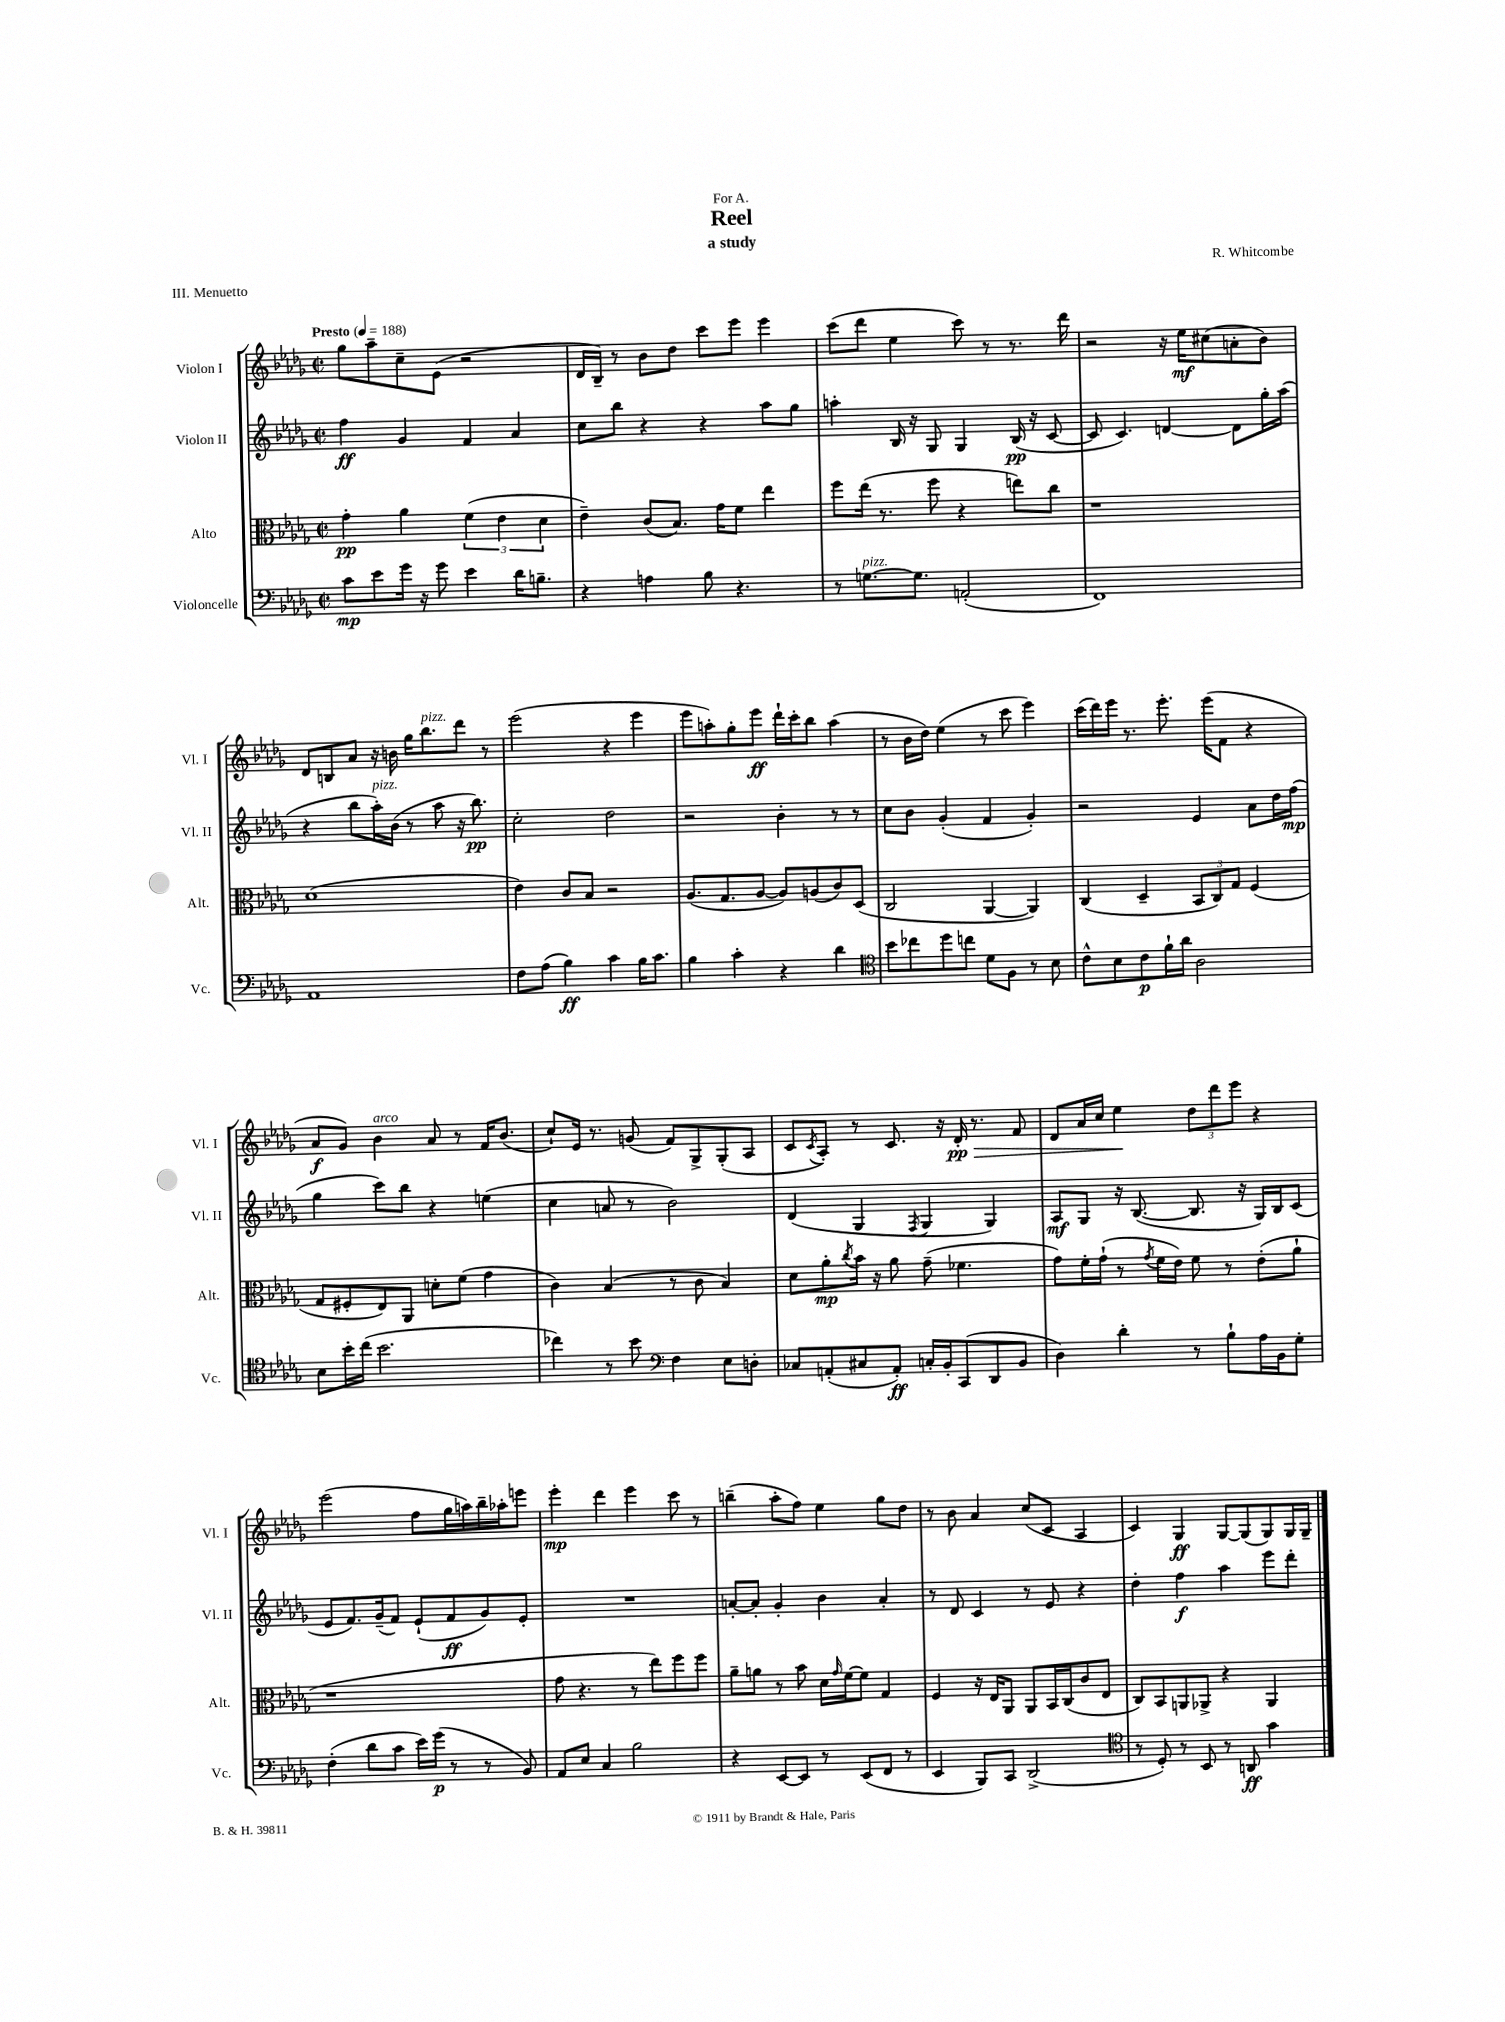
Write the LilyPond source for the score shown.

\header { title = "Reel" composer = "R. Whitcombe" subtitle = "a study" dedication = "For A." piece = "III. Menuetto" }
<<
\new StaffGroup <<
\new Staff = "s0" \with { instrumentName = "Violon I" shortInstrumentName = "Vl. I" } {
    \clef treble \key des \major \defaultTimeSignature \time 2/2 \tempo "Presto" 4 = 188
    ges''8 aes''8-- c''8-- ees'8( r2 |
    des'16 bes16--) r8 bes'8 des''8 c'''8 ees'''8 ees'''4 |
    c'''8( des'''8 ees''4 c'''8) r8 r8. des'''16 |
    r2 r16 ees''16\mf cis''8( a'8-. bes'8) |
    des'8 b8 aes'8 r16 b'16 ges''16 bes''8.^\markup { \italic "pizz." } des'''8 r8 |
    ees'''2( r4 ees'''4 |
    ees'''8 a''8-.) ges''8-. ees'''8\ff des'''16-! c'''16-. bes''8 a''4( |
    r8 bes'16 des''16) ees''4( r8 c'''8 ees'''4) |
    c'''16( des'''16) ees'''16 r8. ees'''8.-. ees'''16( f'8 r4 |
    aes'8\f ges'8) bes'4^\markup { \italic "arco" } aes'8 r8 f'16 bes'8.( |
    c''8-!) ees'16 r8. g'8( f'8) ges8-> ges8-.( aes8 |
    c'8 \acciaccatura { c'8 } aes8-.) r8 c'8. r16 des'16-.\pp\> r8. f'8 |
    des'8 aes'16 c''16 ees''4\! \tuplet 3/2 { des''8 des'''8 ees'''8 } r4 |
    ees'''2( f''8 ges''16 a''16) bes''16-- aes''16-. e'''8 |
    ees'''4-.\mp des'''4 ees'''4 c'''8 r8 |
    b''4--( aes''8-. f''8) ees''4 ges''8 des''8 |
    r8 bes'8 aes'4 c''8( c'8 aes4 |
    c'4) ges4\ff ges8~ ges8( ges8) ges16 ges16-- \bar "|." |
}
\new Staff = "s1" \with { instrumentName = "Violon II" shortInstrumentName = "Vl. II" } {
    \clef treble \key des \major \defaultTimeSignature \time 2/2
    f''4\ff ges'4 f'4 aes'4 |
    c''8 bes''8 r4 r4 aes''8 ges''8 |
    a''4-. bes16 r16 ges8 ges4 bes16\pp( r16 c'8~ |
    c'8 c'4.) d'4~ d'8 ges''16-. aes''16( |
    r4 bes''8 aes''16-.^\markup { \italic "pizz." }) bes'16( r8 aes''8 r16 bes''8.\pp) |
    c''2-. des''2 |
    r2 bes'4-. r8 r8 |
    c''8 bes'8 ges'4-.( f'4 ges'4-.) |
    r2 ees'4 aes'8 des''16 f''16\mp( |
    ges''4 c'''8) bes''8 r4 e''4( |
    c''4 a'8 r8 bes'2) |
    des'4( ges4 \acciaccatura { f8 } ges4 ges4) |
    aes8\mf ges8 r16 bes8.~( bes8. r16 ges16) bes16 c'8( |
    ees'8 f'8.) ges'16--( f'8) ees'8-!( f'8\ff ges'8) ees'8-. |
    R1 |
    a'8~-. a'8-. ges'4-. bes'4 a'4-. |
    r8 des'8 c'4 r8 ees'8 r4 |
    des''4-. f''4\f aes''4 ees'''8 des'''8-. \bar "|." |
}
\new Staff = "s2" \with { instrumentName = "Alto" shortInstrumentName = "Alt." } {
    \clef alto \key des \major \defaultTimeSignature \time 2/2
    ges'4-.\pp aes'4 \tuplet 3/2 { f'4( ees'4 des'4 } |
    ees'4--) c'8( bes8.) ges'16 f'8 ees''4 |
    f''8 ees''16( r8. f''8 r4 e''8) c''8 |
    r1 |
    des'1( |
    ees'4) c'8 bes8 r2 |
    aes8.( ges8. aes8~ aes8) a8( c'8) des8( |
    c2 aes,4~ aes,4) |
    c4( des4-- \tuplet 3/2 { bes,8 c8) ges8 } f4( |
    ges8 fis8-. ees8) aes,8 d'8-. f'8( ges'4 |
    c'4) bes4( r8 c'8 bes4) |
    des'8 aes'8-.\mp \acciaccatura { c''8 } bes'16 r16 aes'8 ges'8--( fes'4. |
    ges'8) f'16-. ges'16-!( r8 \acciaccatura { ges'8 } f'16 ees'16) f'8 r8 ees'8-.( aes'8-! |
    r1 |
    ges'8 r4. r8 ees''8) f''8 f''8 |
    aes'8-- a'8 r8 bes'8 des'16 \grace { ges'16 } f'16~ f'8 ges4 |
    f4 r16 ees16 aes,8 aes,8 bes,16 c16( c'8 ees8 |
    c8) bes,8 a,8 aes,8-> r4 aes,4 \bar "|." |
}
\new Staff = "s3" \with { instrumentName = "Violoncelle" shortInstrumentName = "Vc." } {
    \clef bass \key des \major \defaultTimeSignature \time 2/2
    c'8\mp ees'8 ges'16 r16 ges'8 ees'4 des'16 b8.-- |
    r4 a4 bes8 r4. |
    r8 g8.~^\markup { \italic "pizz." } g8. a,2-.( |
    f,1) |
    aes,1 |
    f8 aes8( bes4\ff) c'4 bes16 c'8. |
    bes4 c'4-. r4 des'4 |
    \clef tenor bes'8 ces''8 des''8 c''8 des'8 f8 r8 bes8 |
    c'8-^ bes8 c'8\p f'16-! aes'16 aes2 |
    bes8 bes'16-. c''16( bes'2. |
    ces''4) r8 bes'8 \clef bass f4 ees8 d8-. |
    ces8 a,8-.( cis8 a,8-.\ff) c16-. bes,16-. c,8( des,8 bes,8 |
    des4) des'4-. r8 bes8-! aes16 bes,16 ges8-. |
    f4-.( des'8 c'8 ees'16) ges'16\p( r8 r8 bes,8) |
    aes,8 ees8 c4 bes2 |
    r4 ees,8~ ees,8 r8 ees,8( f,8 r8 |
    ees,4 bes,,8) c,8 des,2->( |
    \clef tenor r8 des8-.) r8 bes,8 r8 a,8\ff ges'4 \bar "|." |
}
>>
>>
\layout { \context { \Score \remove "Bar_number_engraver" } }
